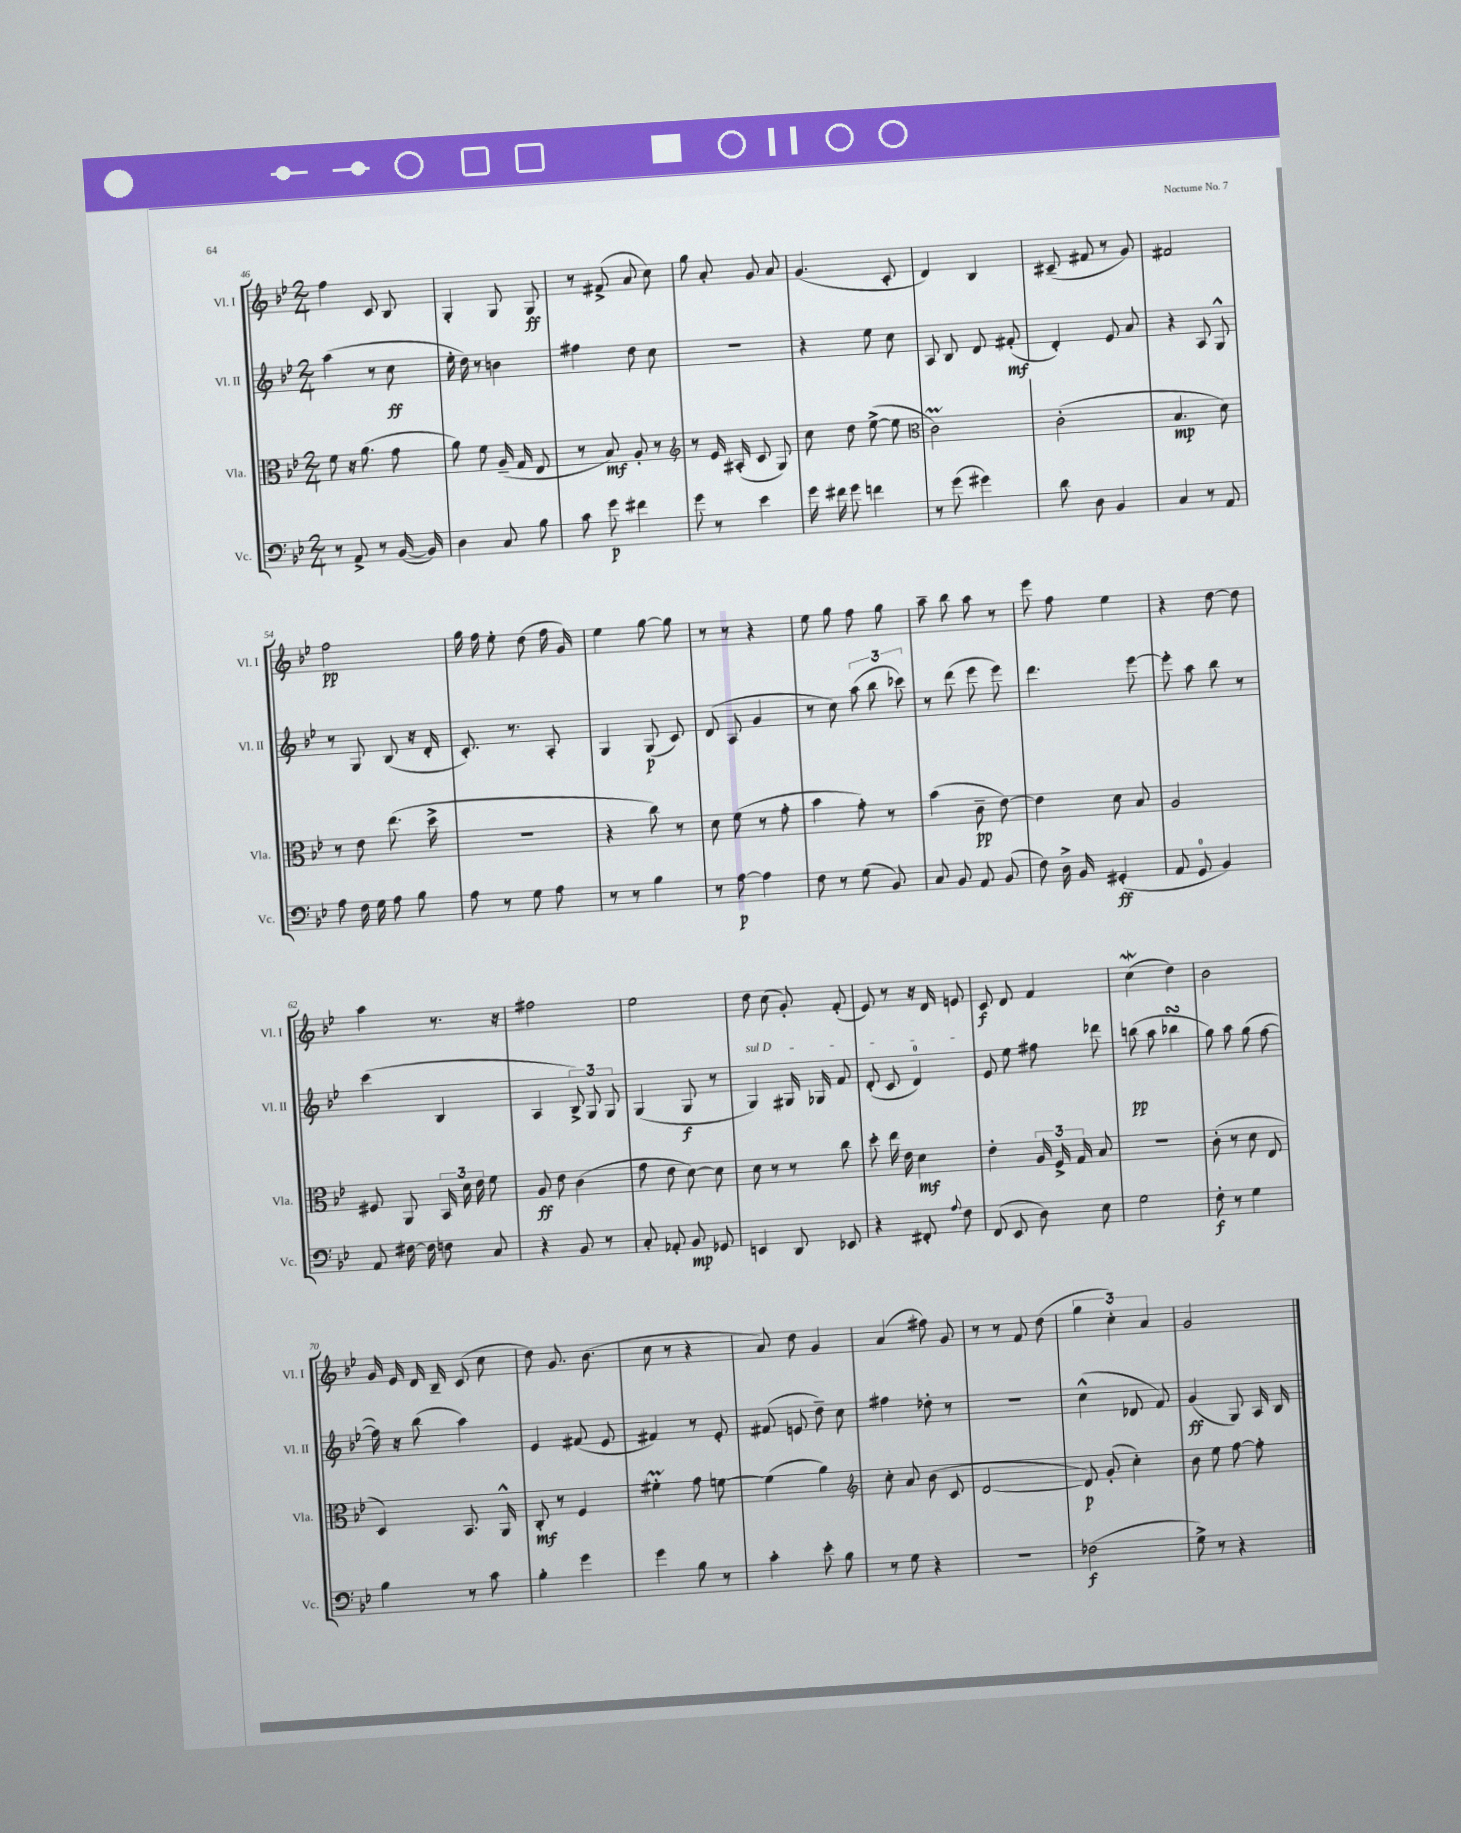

**kern	**dynam	**kern	**dynam	**kern	**dynam	**kern	**dynam
*part4	*part4	*part3	*part3	*part2	*part2	*part1	*part1
*staff4	*staff4	*staff3	*staff3	*staff2	*staff2	*staff1	*staff1
*I"Vc.	*	*I"Vla.	*	*I"Vl. II	*	*I"Vl. I	*
*I'Vc.	*	*I'Vla.	*	*I'Vl. II	*	*I'Vl. I	*
*clefF4	*	*clefC3	*	*clefG2	*	*clefG2	*
*k[b-e-]	*	*k[b-e-]	*	*k[b-e-]	*	*k[b-e-]	*
*M2/4	*	*M2/4	*	*M2/4	*	*M2/4	*
=46	=46	=46	=46	=46	=46	=46	=46
8r	.	8f\	.	(4aa\	.	4ff\	.
8AA^/	.	16r	.	.	.	.	.
.	.	(8.a\	.	.	.	.	.
8r	.	.	.	8r	.	8c/	.
([16BB-/	.	8g\	.	8cc\	ff	8B-/	.
16BB-/])	.	.	.	.	.	.	.
=47	=47	=47	=47	=47	=47	=47	=47
4D\	.	8a\)	.	16ee-'\	.	4G'/	.
.	.	.	.	16dd\)	.	.	.
.	.	8f\	.	8r	.	.	.
8C/	.	(16A~/	.	4bn\	.	8G/	.
.	.	16G/	.	.	.	.	.
8B-\	.	8E-/	.	.	.	8G/	ff
=48	=48	=48	=48	=48	=48	=48	=48
8c\	.	8r	.	4ff#X\	.	8r	.
8g\	p	8B-/)	mf	.	.	(8f#X^/	.
4f#X\	.	8A'/	.	8dd\	.	8a/	.
.	.	8r	.	8cc\	.	8cc\)	.
=49	=49	=49	=49	=49	=49	=49	=49
*	*	*clefG2	*	*	*	*	*
8g\	.	8r	.	2r	.	8gg\	.
8r	.	16e-/	.	.	.	8a'/	.
.	.	(16A#X'/	.	.	.	.	.
4e-\	.	8c/	.	.	.	8g/	.
.	.	8G/)	.	.	.	8a/	.
=50	=50	=50	=50	=50	=50	=50	=50
16g\	.	8cc\	.	4r	.	(4.g/	.
16f#X\	.	.	.	.	.	.	.
8g\	.	8dd\	.	.	.	.	.
4fn\	.	([8ee-^\	.	8ee-\	.	.	.
.	.	8ee-\]	.	8cc\	.	8c'/	.
=51	=51	=51	=51	=51	=51	=51	=51
*	*	*clefC3	*	*	*	*	*
8r	.	2cM\)	.	8A/	.	4d/)	.
(8g\	.	.	.	8B-/	.	.	.
4g#X\)	.	.	.	8d/	.	4B-/	.
.	.	.	.	(8f#X'/	mf	.	.
=52	=52	=52	=52	=52	=52	=52	=52
8d\	.	(2c'\	.	4d'/)	.	(8c#X~/	.
8D\	.	.	.	.	.	8f#X/	.
4BB-/	.	.	.	8e-/	.	8r	.
.	.	.	.	8a/	.	8g/)	.
=53	=53	=53	=53	=53	=53	=53	=53
4C/	.	4.B-/	mp	4r	.	2f#X/	.
8r	.	.	.	8A/	.	.	.
8AA/	.	8d\)	.	8G^^/	.	.	.
!!LO:LB:g=z
=54	=54	=54	=54	=54	=54	=54	=54
8A\	.	8r	.	8r	.	2ff\	pp
16F\	.	8e-\	.	8G/	.	.	.
16G\	.	.	.	.	.	.	.
8A\	.	(8.ee-\	.	(8B-/	.	.	.
8B-\	.	.	.	16r	.	.	.
.	.	16dd^\	.	16d'/	.	.	.
=55	=55	=55	=55	=55	=55	=55	=55
8A\	.	2r	.	8.c'/)	.	16gg\	.
.	.	.	.	.	.	16ff\	.
8r	.	.	.	.	.	8ee-'\	.
.	.	.	.	8.r	.	.	.
8G\	.	.	.	.	.	(8dd\	.
8A\	.	.	.	8A'/	.	16ff\	.
.	.	.	.	.	.	16g/)	.
=56	=56	=56	=56	=56	=56	=56	=56
8r	.	4r	.	4G/	.	4ee-\	.
8r	.	.	.	.	.	.	.
4B-\	.	8cc\)	.	(8G/	p	[8gg\	.
.	.	8r	.	8c/)	.	8gg\]	.
=57	=57	=57	=57	=57	=57	=57	=57
8r	.	8d\	.	(8d/	.	8r	.
[8A\	p	(8f\	.	8A/	.	8r	.
4A\]	.	8r	.	4g/	.	4r	.
.	.	8g'\	.	.	.	.	.
=58	=58	=58	=58	=58	=58	=58	=58
8F\	.	4b-\	.	8r	.	8ee-\	.
8r	.	.	.	8cc\)	.	8gg\	.
(8G\	.	8g'\)	.	(12aa\	.	8ff\	.
.	.	.	.	12bb-\	.	.	.
8BB-/)	.	8r	.	.	.	8gg\	.
.	.	.	.	12ccc-X\)	.	.	.
=59	=59	=59	=59	=59	=59	=59	=59
8C/	.	(4b-\	.	8r	.	8aa~\	.
8BB-/	.	.	.	(8ddd\	.	8bb-\	.
8AA/	.	8c~\	pp	8eee-\	.	8aa\	.
(8BB-/	.	[8e-\)	.	8eee-\)	.	8r	.
=60	=60	=60	=60	=60	=60	=60	=60
8F\)	.	4e-\]	.	4.ddd\	.	8eee-\	.
16D^\	.	.	.	.	.	8ff\	.
16BB-/	.	.	.	.	.	.	.
(4GG#X'/	ff	8d\	.	.	.	4ee-\	.
.	.	8B-/	.	[8eee-\	.	.	.
=61	=61	=61	=61	=61	=61	=61	=61
8AA/	.	2A/	.	8eee-'\]	.	4r	.
8GG/	.	.	.	8aa\	.	.	.
4BB-/)	.	.	.	8bb-\	.	[8dd\	.
.	.	.	.	8r	.	8dd\]	.
!!LO:LB:g=z
=62	=62	=62	=62	=62	=62	=62	=62
8AA/	.	8F#X/	.	(4ccc\	.	4aa\	.
[16F#X\	.	8AA/	.	.	.	.	.
16F#\]	.	.	.	.	.	.	.
8Fn\	.	24BB-/	.	4B-/	.	8.r	.
.	.	24d\	.	.	.	.	.
.	.	24e-\	.	.	.	.	.
8C/	.	8f\	.	.	.	.	.
.	.	.	.	.	.	16r	.
=63	=63	=63	=63	=63	=63	=63	=63
4r	.	8A/	ff	4A/	.	2ff#X\	.
.	.	8e-\	.	.	.	.	.
8BB-/	.	(4c\	.	12B-^/)	.	.	.
.	.	.	.	12G/	.	.	.
8r	.	.	.	.	.	.	.
.	.	.	.	12G/	.	.	.
=64	=64	=64	=64	=64	=64	=64	=64
8C'/	.	8g\	.	(4G/	.	2ee-\	.
8AA-X'/	.	8e-\	.	.	.	.	.
8BB-/	mp	[8d\)	.	8G/	f	.	.
8GG-X/	.	8d\]	.	8r	.	.	.
=65	=65	=65	=65	=65	=65	=65	=65
!	!	!	!	!LO:TX:a:i:t=sul D	!	!	!
4EEn/	.	8d\	.	4G/)	.	8dd\	.
.	.	8r	.	.	.	(8cc\	.
8DD/	.	8r	.	16G#X/	.	8g'/)	.
.	.	.	.	16G-X/	.	.	.
8EE-X/	.	8cc\	.	8f/	.	(8f'/	.
=66	=66	=66	=66	=66	=66	=66	=66
4r	.	8dd'\	.	(8d'/	.	8e-/)	.
.	.	16ee-\	.	8c/	.	8r	.
.	.	16e-\	.	.	.	.	.
8FF#X'/	.	4d\	mf	4d/)	.	16r	.
.	.	.	.	.	.	16d/	.
8qqA/	.	.	.	.	.	.	.
8F\	.	.	.	.	.	8en/	.
=67	=67	=67	=67	=67	=67	=67	=67
(8FF/	.	4e-'\	.	8e-/	.	8c/	f
8EE-/	.	.	.	8ee-\	.	8d/	.
8D\)	.	24A/	.	8ff#X\	.	4f/	.
.	.	24F^/	.	.	.	.	.
.	.	24G/	.	.	.	.	.
8E-\	.	8B-/	.	8ddd-X\	.	.	.
=68	=68	=68	=68	=68	=68	=68	=68
2G\	.	2r	.	(8bbn\	pp	(4ccW\	.
.	.	.	.	8aa\	.	.	.
.	.	.	.	4bb-XsSSs\	.	4dd\)	.
=69	=69	=69	=69	=69	=69	=69	=69
8F'\	f	(8c'\	.	8gg\)	.	2b-\	.
8r	.	8r	.	8aa\	.	.	.
4G\	.	8d\	.	(8gg\	.	.	.
.	.	8E-/	.	[8ff\	.	.	.
!!LO:LB:g=z
=70	=70	=70	=70	=70	=70	=70	=70
4B-\	.	4D/)	.	16ff\])	.	16g/	.
.	.	.	.	16r	.	16e-/	.
.	.	.	.	(8bb-\	.	16d/	.
.	.	.	.	.	.	16B-~/	.
8r	.	8.BB-/	.	4aa\)	.	(8c/	.
8c\	.	.	.	.	.	8cc\	.
.	.	16AA^^/	.	.	.	.	.
=71	=71	=71	=71	=71	=71	=71	=71
4B-'\	.	8C'/	mf	4e-/	.	8dd\)	.
.	.	8r	.	.	.	8.g/	.
4g\	.	4F/	.	(8f#X/	.	.	.
.	.	.	.	.	.	(8.b-\	.
.	.	.	.	8e-/	.	.	.
=72	=72	=72	=72	=72	=72	=72	=72
4g\	.	4f#Xm'\	.	4f#X/)	.	8cc\	.
.	.	.	.	.	.	8r	.
8B-\	.	8g\	.	8r	.	4r	.
8r	.	[8fn\	.	8e-'/	.	.	.
=73	=73	=73	=73	=73	=73	=73	=73
4c'\	.	(4f\]	.	(8f#X/	.	8a/)	.
.	.	.	.	8en/	.	8dd\	.
8e-'\	.	4a\)	.	8dd~\)	.	4g/	.
8B-\	.	.	.	8cc\	.	.	.
=74	=74	=74	=74	=74	=74	=74	=74
*	*	*clefG2	*	*	*	*	*
8r	.	8cc'\	.	4ff#X\	.	(4a/	.
8G\	.	8a/	.	.	.	.	.
4r	.	(8b-\	.	8dd-X'\	.	8ff#X\)	.
.	.	8c/	.	8r	.	8g/	.
=75	=75	=75	=75	=75	=75	=75	=75
2r	.	[2d/	.	2r	.	8r	.
.	.	.	.	.	.	8r	.
.	.	.	.	.	.	8f/	.
.	.	.	.	.	.	(8dd\	.
=76	=76	=76	=76	=76	=76	=76	=76
(2F-X\	f	8d/])	p	(4cc^^\	.	6gg\	.
.	.	(8g'/	.	.	.	.	.
.	.	.	.	.	.	6cc'\)	.
.	.	4cc'\)	.	8d-X/	.	.	.
.	.	.	.	.	.	6a/	.
.	.	.	.	8f/)	.	.	.
=77	=77	=77	=77	=77	=77	=77	=77
8G^\)	.	8b-\	.	(4g/	ff	2g/	.
8r	.	8ee-\	.	.	.	.	.
4r	.	[8ff\	.	8G/)	.	.	.
.	.	8ff'\]	.	16A/	.	.	.
.	.	.	.	16B-/	.	.	.
==	==	==	==	==	==	==	==
*-	*-	*-	*-	*-	*-	*-	*-
